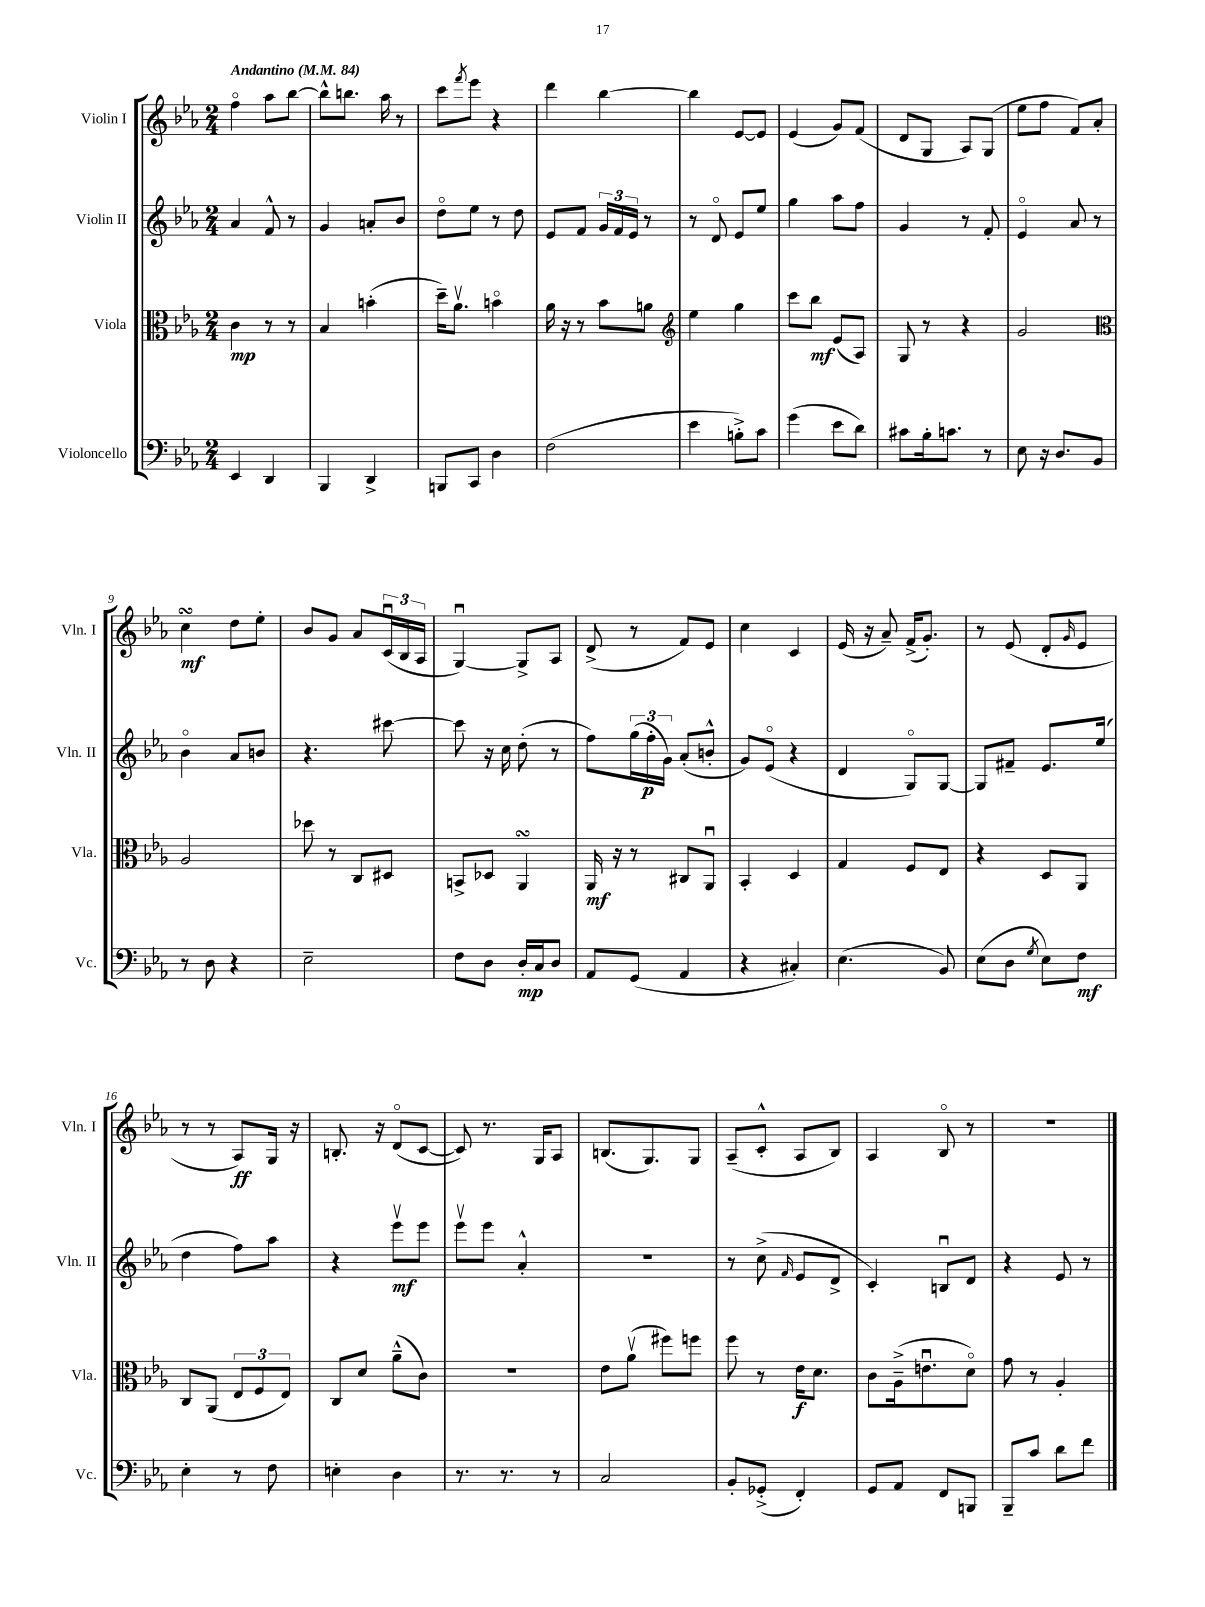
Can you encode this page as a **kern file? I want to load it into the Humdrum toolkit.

**kern	**kern	**kern	**kern
*staff4	*staff3	*staff2	*staff1
*clefF4	*clefC3	*clefG2	*clefG2
*k[b-e-a-]	*k[b-e-a-]	*k[b-e-a-]	*k[b-e-a-]
*M2/4	*M2/4	*M2/4	*M2/4
*MM84	*MM84	*MM84	*MM84
4EE-	4c	4a-	4ffo
4DD	8r	8f^^	8aa-
.	8r	8r	[8bb-
=	=	=	=
4BBB-	4B-	4g	8bb-^^]
.	.	.	8.bb
4DD^	(4b'	8a'	.
.	.	.	16aa-
.	.	8b-	8r
=	=	=	=
8BBB	16dd~)	8ddo	8ccc
.	8.a-v	.	.
.	.	.	8qfff
8CC	.	8ee-	8eee-
4D	4bo	8r	4r
.	.	8dd	.
=	=	=	=
(2F	16a-	8e-	4ddd
.	16r	.	.
.	8r	8f	.
.	8b-	24g	[4bb-
.	.	24f	.
.	.	24e-	.
.	8a	8r	.
=	=	=	=
*	*clefG2	*	*
4e-	4ee-	8r	4bb-]
.	.	8do	.
8B'^)	4gg	8e-	[8e-
8c	.	8ee-	8e-]
=	=	=	=
(4g	8ccc	4gg	(4e-
.	8bb-	.	.
8e-	(8e-	8aa-	8g)
8d)	8A-)	8ff	(8f
=	=	=	=
8c#	8G	4g	8d
16B-'	8r	.	8G
8.c	.	.	.
.	4r	8r	8A-)
8r	.	8f'	(8G
=	=	=	=
8E-	2g	4e-o	8ee-
16r	.	.	8ff
8.D	.	.	.
.	.	8a-	8f)
8BB-	.	8r	8a-'
=	=	=	=
*	*clefC3	*	*
8r	2A-	4b-o	4cc
8D	.	.	.
4r	.	8a-	8dd
.	.	8b	8ee-'
=	=	=	=
2E-~	8dd-	4.r	8b-
.	8r	.	8g
.	8C	.	8a-
.	8D#	[8ccc#	(24cu
.	.	.	24B-
.	.	.	24A-
=	=	=	=
8F	8BB^	8ccc#]	[4Gu)
8D	8D-	16r	.
.	.	16cc	.
16D'	4AA-	(8dd'	8G^]
16C	.	.	.
8D	.	8r	8A-
=	=	=	=
8AA-	16AA-	8ff)	(8d^
.	16r	.	.
(8GG	8r	(24gg	8r
.	.	24ff'	.
.	.	24g)	.
4AA-	8C#	(8a-'	8f)
.	8AA-u	8b'^^	8e-
=	=	=	=
4r	4BB-'	8g)	4cc
.	.	(8e-o	.
4C#')	4D	4r	4c
=	=	=	=
(4.E-	4G	4d	(16e-
.	.	.	16r
.	.	.	8a-~)
.	8F	8Go)	(16f^
.	.	.	8.g')
8BB-)	8E-	[8G	.
=	=	=	=
(8E-	4r	8G]	8r
8D	.	8f#~	(8e-
8qG	.	.	.
8E-)	8D	8.e-	8d'
.	.	.	16qqg
8F	8AA-	.	8e-
.	.	(16ee-	.
=	=	=	=
4E-'	8C	4dd	8r
.	(8AA-	.	8r
8r	12E-	8ff)	8A-)
.	12F	.	.
8F	.	8aa-	16G
.	12E-)	.	.
.	.	.	16r
=	=	=	=
4E'	8C	4r	8.B'
.	8d	.	.
.	.	.	16r
4D	(8a-~^^	8eee-v	(8do
.	8c)	8eee-	[8c
=	=	=	=
8.r	2r	8eee-v	8c])
.	.	8eee-	8.r
8.r	.	.	.
.	.	4a-'^^	.
.	.	.	16G
8r	.	.	8A-
=	=	=	=
2C	8e-	2r	(8.B
.	(8a-v	.	.
.	.	.	8.G)
.	8ff#)	.	.
.	8ff	.	8G
=	=	=	=
8BB-'	8ff	8r	(8A-~
(8GG-'^	8r	(8cc^	8c'^^
.	.	16qqf	.
4FF')	16e-	8e-	8A-
.	8.d	.	.
.	.	8d^	8B-)
=	=	=	=
8GG	8c	4c')	4A-
8AA-	(16A-~^	.	.
.	8.eu	.	.
8FF	.	8Bu	8B-o
8BBB	8do)	8d	8r
=	=	=	=
8BBB-~	8g	4r	2r
8c	8r	.	.
8d	4A-'	8e-	.
8f	.	8r	.
==	==	==	==
*-	*-	*-	*-
